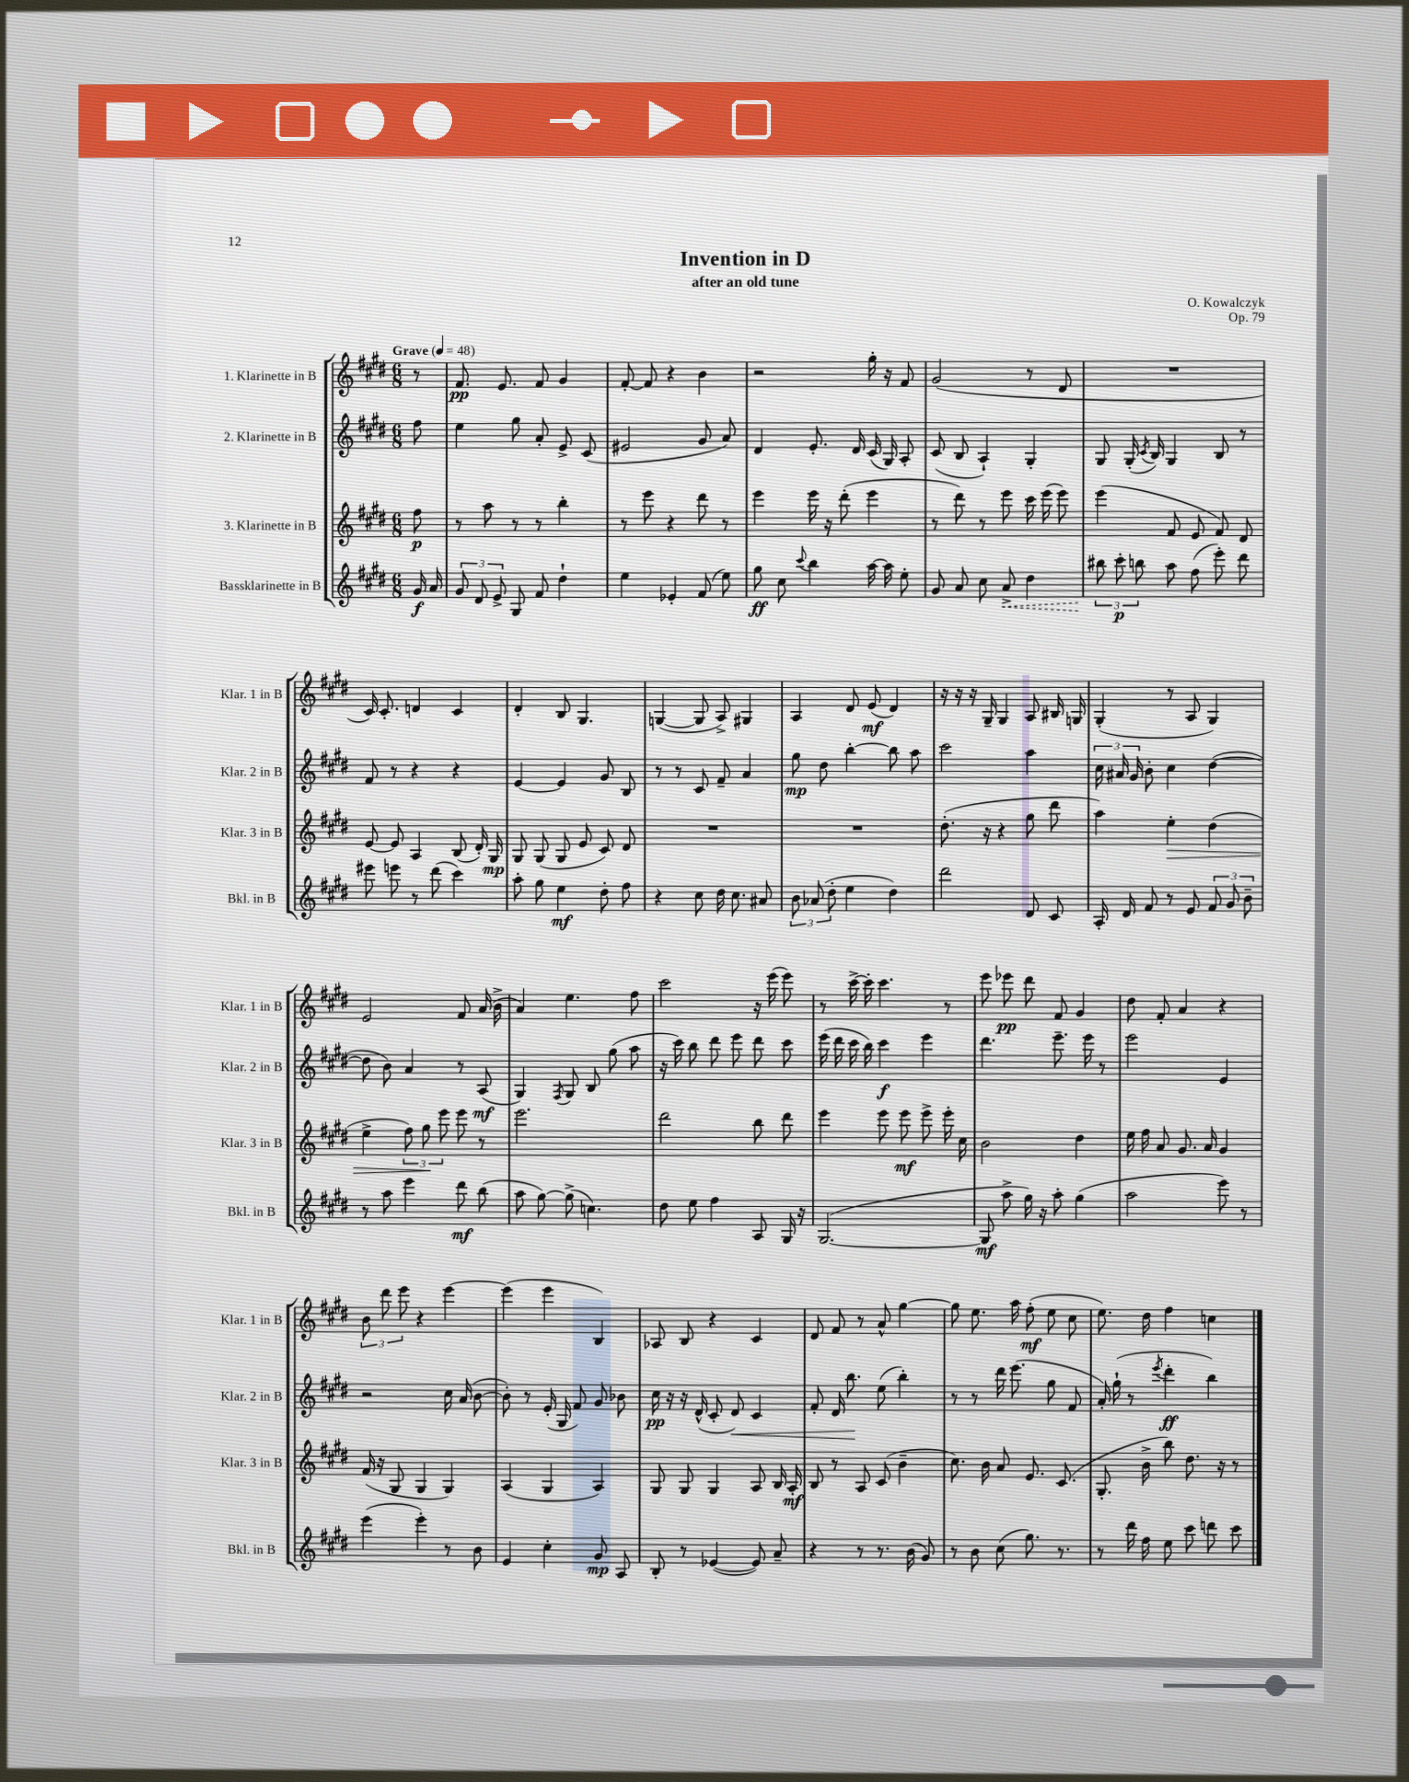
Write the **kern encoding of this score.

**kern	**kern	**kern	**kern
*staff4	*staff3	*staff2	*staff1
*clefG2	*clefG2	*clefG2	*clefG2
*k[f#c#g#d#]	*k[f#c#g#d#]	*k[f#c#g#d#]	*k[f#c#g#d#]
*M6/8	*M6/8	*M6/8	*M6/8
*MM48	*MM48	*MM48	*MM48
16g#	8ff#	8ff#	8r
16a	.	.	.
=	=	=	=
12g#	8r	4ee	8.f#
12d#	.	.	.
.	8aa	.	.
12e^	.	.	.
.	.	.	8.e
8G#	8r	8gg#	.
8f#	8r	8a'	8f#
4dd#`	4bb'	8e^	4g#
.	.	(8c#	.
=	=	=	=
4ee	8r	2e#	[8f#'
.	8eee	.	8f#]
4e-'	4r	.	4r
(8f#	8ddd#	8g#	4b
8ee)	8r	8a)	.
=	=	=	=
8gg#	4eee	4d#	2r
8cc#	.	.	.
8qqccc#	.	.	.
4bb	16eee	8.e'	.
.	16r	.	.
.	(8ddd#'	.	.
.	.	16d#	.
[16aa	4eee	(16c#	16gg#'
16aa]	.	16G#)	16r
8ee'	.	8A'	8f#
=	=	=	=
8g#	8r	(8c#	(2g#
8a	8ddd#)	8B	.
8cc#	8r	4A`)	.
8a^	8eee	.	.
4dd#	16ccc#	4G#'	8r
.	(16eee	.	.
.	8eee)	.	8d#
=	=	=	=
12bb#	(4eee	8G#	2.r
12ccc#'	.	.	.
.	.	(16G#'	.
12bb	.	.	.
.	.	8qc#	.
.	.	16B)	.
8aa	8f#	4G#	.
(8ff#	8e	.	.
8eee')	8f#)	8B	.
8ddd#	8d#	8r	.
=	=	=	=
8eee#	[8e	8f#	16c#)
.	.	.	8.c#'
8eee	8e]	8r	.
8r	4A	4r	4d
(8ddd#	.	.	.
4ccc#)	(8B	4r	4c#
.	16d#')	.	.
.	16G#	.	.
=	=	=	=
8aa'	8G#	[4e	4d#'
8gg#	(8G#	.	.
4ee	8G#	4e]	8B
.	8e	.	4.G#
8dd#'	8c#)	8g#	.
8ff#	8d#	8B	.
=	=	=	=
4r	2.r	8r	([4G
.	.	8r	.
8cc#	.	8c#	8G]
16dd#	.	8f#~	8A^)
8.cc#	.	.	.
.	.	4a	4G#
8a#	.	.	.
=	=	=	=
12b	2.r	8gg#	4A
(12a-	.	.	.
.	.	8dd#	.
12dd#'	.	.	.
4ee	.	[4bb'	8d#
.	.	.	(8e
4dd#)	.	8bb]	4d#)
.	.	8aa	.
=	=	=	=
2ddd#	(8.dd#'	2ccc#	16r
.	.	.	16r
.	.	.	16r
.	16r	.	16G#~
.	4r	.	4G#
8d#	8gg#	4aa	8A
8c#	8ddd#	.	16B#
.	.	.	16G
=	=	=	=
16A'	4aa)	24cc#	(4G#'
.	.	24a#	.
16d#	.	.	.
.	.	24g#	.
8f#	.	8b'	.
8r	4ee'	4cc#	8r
8e	.	.	8A
12f#	(4dd#	([4dd#	4G#)
12g#	.	.	.
12b~	.	.	.
=	=	=	=
8r	4ee^	8dd#]	2e
8aa	.	8b)	.
4eee	12ff#)	4a	.
.	12gg#	.	.
.	12eee	.	.
8ddd#	8eee	8r	8f#
(8bb	8r	(8A	(16a
.	.	.	16b^
=	=	=	=
8aa	2.eee	4G#)	4a)
[8gg#)	.	.	.
.	.	8qF#	.
(8gg#^]	.	8G#	4.ee
4.cc)	.	8B	.
.	.	(8gg#	.
.	.	8aa	8ff#
=	=	=	=
8dd#	2ddd#	16r	2ccc#
.	.	16ccc#)	.
8ee	.	8bb	.
4ff#	.	8ddd#	.
.	.	8eee	.
8A	8bb	8ddd#	16r
.	.	.	(16eee
16G#	8ddd#	8ccc#	8eee)
16r	.	.	.
=	=	=	=
([2.G#	4eee	(16eee	8r
.	.	16ddd#	.
.	.	16ccc#	[16ccc#^
.	.	16bb)	16ccc#']
.	8eee	4ccc#	4.ccc#
.	8eee	.	.
.	8eee^	4eee	.
.	16eee'	.	8r
.	16cc#	.	.
=	=	=	=
8G#]	2b	4.ddd#	8eee
8aa^	.	.	8eee-
16gg#)	.	.	8ddd#
16r	.	.	.
8aa'	.	8.eee~	8f#
(4gg#	4dd#	.	4g#
.	.	16eee	.
.	.	8r	.
=	=	=	=
2aa	16ee	2eee	8dd#
.	16ff#	.	.
.	8a	.	8f#'
.	8.g#	.	4a
.	16a	.	.
8eee)	4g#	4e	4r
8r	.	.	.
=	=	=	=
(4eee	(16f#	2r	12b
.	16r	.	.
.	.	.	12ddd#
.	8G#	.	.
.	.	.	12eee
4eee')	4G#	.	4r
8r	4G#)	16cc#	[4eee
.	.	(16a	.
8b	.	[8b	.
=	=	=	=
4e	(4A	8b'])	(4eee]
.	.	8r	.
4cc#'	4G#	(16e'	4eee
.	.	16G#	.
.	.	8f#)	.
8g#	4A)	8g#	4B)
8A	.	8b-	.
=	=	=	=
8B'	8G#	16cc#	8A-
.	.	16r	.
8r	8G#	16r	8B
.	.	(16d#^^	.
([4e-	4G#	8c#'	4r
.	.	8d#)	.
8e-])	8A	4c#	4c#
8a~	16B	.	.
.	16A'	.	.
=	=	=	=
4r	8B	8f#'	8d#
.	8r	16d#	8f#
.	.	8.bb	.
8r	8A	.	8r
8.r	(8c#	(8ee	8a^^
.	4b~	4bb')	[4gg#
(16b	.	.	.
8g#)	.	.	.
=	=	=	=
8r	8.cc#)	8r	8gg#]
8b	.	8r	8.ee
.	16b	.	.
(8cc#	8a	16ddd#	.
.	.	(8.eee	16aa
8.gg#)	8.e	.	(8ff#'
.	.	8gg#	8ee
8.r	(8.c#	.	.
.	.	8f#	8cc#
=	=	=	=
8r	8.G#'	16a')	8.ee)
.	.	(16gg#`	.
16ddd#	.	8r	.
16ff#	16b^	.	16dd#
.	.	8qeee	.
8ee	8bb)	4ddd#'	4ff#
8ccc#	8.dd#	.	.
8ddd	.	4bb)	4cc
.	16r	.	.
8ccc#	8r	.	.
==	==	==	==
*-	*-	*-	*-
